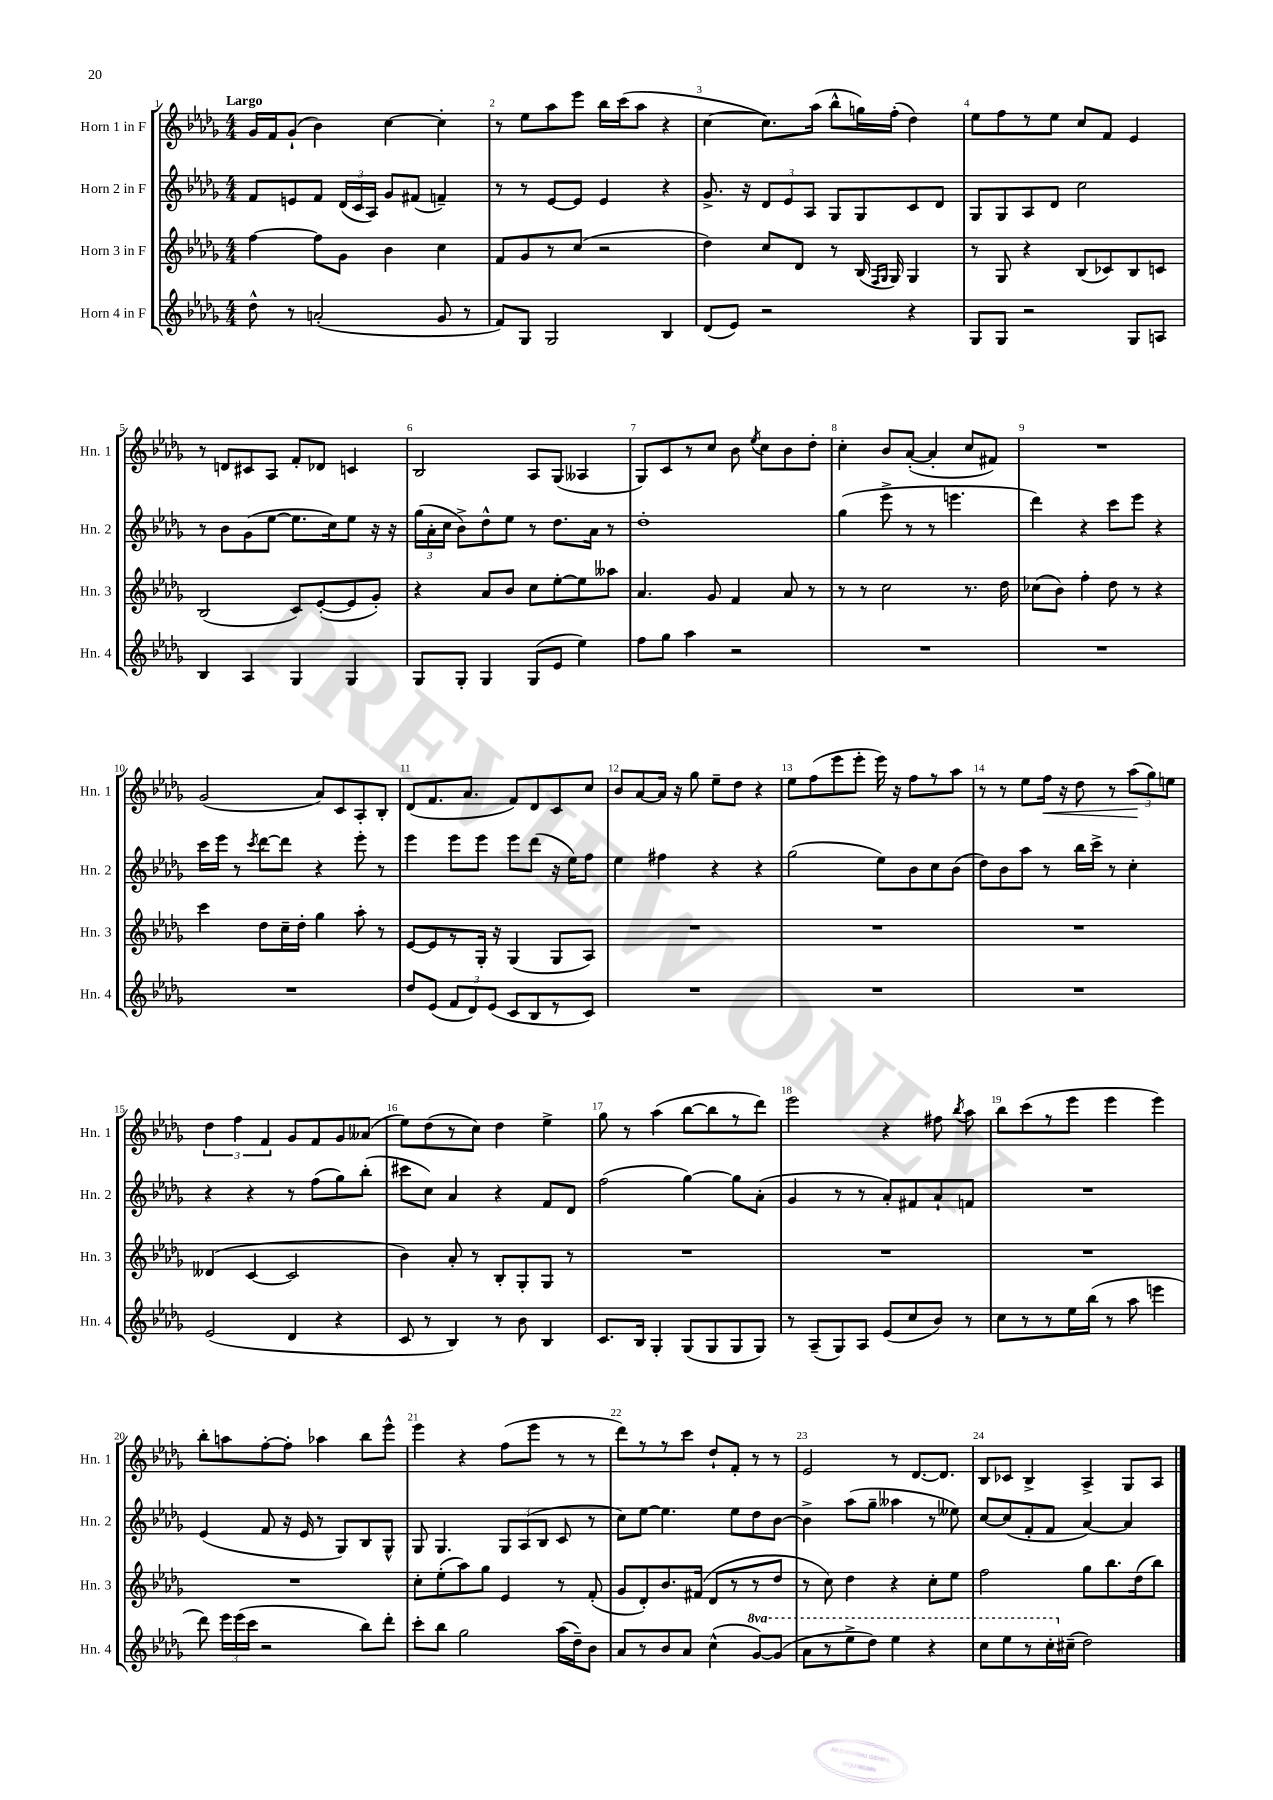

**kern	**kern	**kern	**kern
*staff4	*staff3	*staff2	*staff1
*clefG2	*clefG2	*clefG2	*clefG2
*k[b-e-a-d-g-]	*k[b-e-a-d-g-]	*k[b-e-a-d-g-]	*k[b-e-a-d-g-]
*M4/4	*M4/4	*M4/4	*M4/4
8dd-^^	[4ff	8f	16g-
.	.	.	16f
8r	.	8e	(8g-`
(2a'	8ff]	8f	4b-)
.	8g-	(24d-	.
.	.	24c	.
.	.	24A-)	.
.	4b-	8g-	[4cc
.	.	(8f#	.
8g-	4cc	4f~)	4cc']
8r	.	.	.
=	=	=	=
8f)	8f	8r	8r
8G-	8g-	8r	8ee-
2G-	8r	[8e-	8aa-
.	(8cc	8e-]	8eee-
.	2r	4e-	16bb-
.	.	.	(16ccc
.	.	.	8aa-
4B-	.	4r	4r
=	=	=	=
(8d-	4dd-)	8.g-^	[4cc
8e-)	.	.	.
.	.	16r	.
2r	8cc	12d-	8.cc])
.	.	12e-	.
.	8d-	.	.
.	.	12A-	.
.	.	.	(16aa-
.	8r	8G-	8bb-^^
.	(16B-	8G-	16gg)
.	16qqF	.	.
.	16qqG-	.	.
.	16G-)	.	(16ff'
4r	4G-	8c	4dd-)
.	.	8d-	.
=	=	=	=
8G-	8r	8G-	8ee-
8G-	8G-	8G-	8ff
2r	4r	8A-	8r
.	.	8d-	8ee-
.	(8B-	2cc	8cc
.	8c-)	.	8f
8G-	8B-	.	4e-
8A	8c	.	.
=	=	=	=
4B-	(2B-	8r	8r
.	.	8b-	8d
4A-	.	(8g-	8c#
.	.	[8ee-	8A-
4G-	8c)	8.ee-]	8f'
.	([8e-'	.	8d-
.	.	16cc)	.
4G-	8e-]	8ee-	4c
.	8g-')	16r	.
.	.	16r	.
=	=	=	=
8G-	4r	(24gg-	2B-
.	.	24a-'	.
.	.	24cc	.
8G-'	.	8b-^)	.
4G-	8a-	8dd-^^	.
.	8b-	8ee-	.
(8G-	8cc	8r	8A-
8e-	[8ee-'	8.dd-	(8G-
4ee-)	8ee-]	.	4A--
.	.	16a-	.
.	8aa--	8r	.
=	=	=	=
8ff	4.a-	1dd-'	8G-)
8gg-	.	.	8c
4aa-	.	.	8r
.	8g-	.	8cc
2r	4f	.	8b-
.	.	.	8qee-
.	.	.	8cc
.	8a-	.	8b-
.	8r	.	8dd-'
=	=	=	=
1r	8r	(4gg-	4cc'
.	8r	.	.
.	2cc	8eee-^	8b-
.	.	8r	([8a-'
.	.	8r	4a-']
.	.	4.eee	.
.	8.r	.	8cc
.	.	.	8f#)
.	16dd-	.	.
=	=	=	=
1r	(8cc-	4ddd-)	1r
.	8b-)	.	.
.	4ff'	4r	.
.	8dd-	8ccc	.
.	8r	8eee-	.
.	4r	4r	.
=	=	=	=
1r	4ccc	16ccc	(2g-
.	.	16eee-	.
.	.	8r	.
.	.	8qccc	.
.	8dd-	[8ddd-	.
.	16cc~	8ddd-]	.
.	16dd-'	.	.
.	4gg-	4r	8a-)
.	.	.	8c
.	8aa-'	8eee-'	8A-'
.	8r	8r	8B-'
=	=	=	=
8dd-	[8e-	4eee-	(8d-
(8e-	8e-]	.	8.f
12f	8r	8eee-	.
.	.	.	8.a-
12d-)	.	.	.
.	16G-'	8eee-	.
(12e-	.	.	.
.	16r	.	.
8c	(4G-	8eee-	8f)
8B-	.	(8ddd-	8d-
8r	8G-	16r	8c
.	.	16ee-)	.
8c)	8A-)	8ff	8cc
=	=	=	=
1r	1r	4ee-	8b-
.	.	.	[8a-
.	.	4ff#	16a-]
.	.	.	16r
.	.	.	8gg-
.	.	4r	8ee-~
.	.	.	8dd-
.	.	4r	4r
=	=	=	=
1r	1r	(2gg-	8ee-
.	.	.	(8ff
.	.	.	8eee-
.	.	.	8eee-'
.	.	8ee-)	16eee-)
.	.	.	16r
.	.	8b-	8ff
.	.	8cc	8r
.	.	(8b-	8aa-
=	=	=	=
1r	1r	8dd-)	8r
.	.	8b-	8r
.	.	8aa-	8ee-
.	.	8r	16ff
.	.	.	16r
.	.	16bb-	8dd-
.	.	16ccc^	.
.	.	8r	8r
.	.	4cc'	(12aa-
.	.	.	12gg-)
.	.	.	12ee
=	=	=	=
(2e-	(4d--	4r	6dd-
.	.	.	6ff
.	[4c	4r	.
.	.	.	6f
4d-	2c]	8r	8g-
.	.	(8ff	8f
4r	.	8gg-)	8g-
.	.	(8bb-'	(8a--
=	=	=	=
8c	4b-)	8ccc#	8ee-)
8r	.	8cc)	(8dd-
4B-)	8a-'	4a-	8r
.	8r	.	8cc)
8r	8B-'	4r	4dd-
8b-	8G-'	.	.
4B-	8G-	8f	4ee-^
.	8r	8d-	.
=	=	=	=
8.c	1r	(2ff	8gg-
.	.	.	8r
16B-	.	.	.
4G-'	.	.	(4aa-
(8G-	.	[4gg-)	[8bb-
8G-	.	.	8bb-]
8G-	.	8gg-]	8r
8G-)	.	(8a-'	8ddd-)
=	=	=	=
8r	1r	4g-	2eee-
(8A-~	.	.	.
8G-)	.	8r	.
8A-	.	8r	.
(8e-	.	8a-')	4r
8cc	.	8f#	.
8b-)	.	8a-`	8ff#
.	.	.	8qbb-
8r	.	8f	8aa-
=	=	=	=
8cc	1r	1r	8bb-
8r	.	.	(8ccc
8r	.	.	8r
16ee-	.	.	8eee-
(16bb-	.	.	.
8r	.	.	4eee-
8aa-	.	.	.
4eee	.	.	4eee-)
=	=	=	=
8ddd-)	1r	(4e-	8bb-'
24eee-	.	.	8aa
(24eee-	.	.	.
24ccc	.	.	.
2r	.	8f	[8ff'
.	.	16r	8ff']
.	.	16e-	.
.	.	8r	4aa-
.	.	8G-)	.
8bb-)	.	8B-	8bb-
8ddd-'	.	8G-^^	8eee-^^
=	=	=	=
8ccc'	8cc'	8G-	4eee-
8bb-	(8ee-'	4.G-	.
2gg-	8aa-)	.	4r
.	8gg-	.	.
.	4e-	12G-	(8ff
.	.	(12A-	.
.	.	.	8eee-
.	.	12B-	.
(16aa-	8r	8c	8r
16dd-~)	.	.	.
8b-	(8f'	8r	8r
=	=	=	=
8a-	8g-	8cc)	8ddd-)
8r	8d-')	[8ee-	8r
8b-	8.b-	4.ee-]	8r
8a-	.	.	8ccc
.	(16f#	.	.
(4cc^^	8d-	.	8dd-`
.	8r	8ee-	8f'
[8gg-)	8r	8dd-	8r
(8gg-]	8dd-	[8b-	8r
=	=	=	=
8aa-	8r	4b-^]	2e-
8r	8cc)	.	.
8eee-^	4dd-	(8aa-	.
8ddd-)	.	8gg-~	.
4eee-	4r	4aa--	8r
.	.	.	[8.d-
4r	8cc'	8r	.
.	.	.	8.d-]
.	8ee-	8ee--)	.
=	=	=	=
8ccc	2ff	[8cc	8B-
8eee-	.	(8cc]	8c-
8r	.	8f'	4B-^
16ccc'	.	8f	.
(16cc#~	.	.	.
2dd-)	8gg-	[4a-)	4A-^
.	8.bb-	.	.
.	.	4a-]	8G-
.	(16dd-	.	.
.	8bb-)	.	8A-
==	==	==	==
*-	*-	*-	*-
